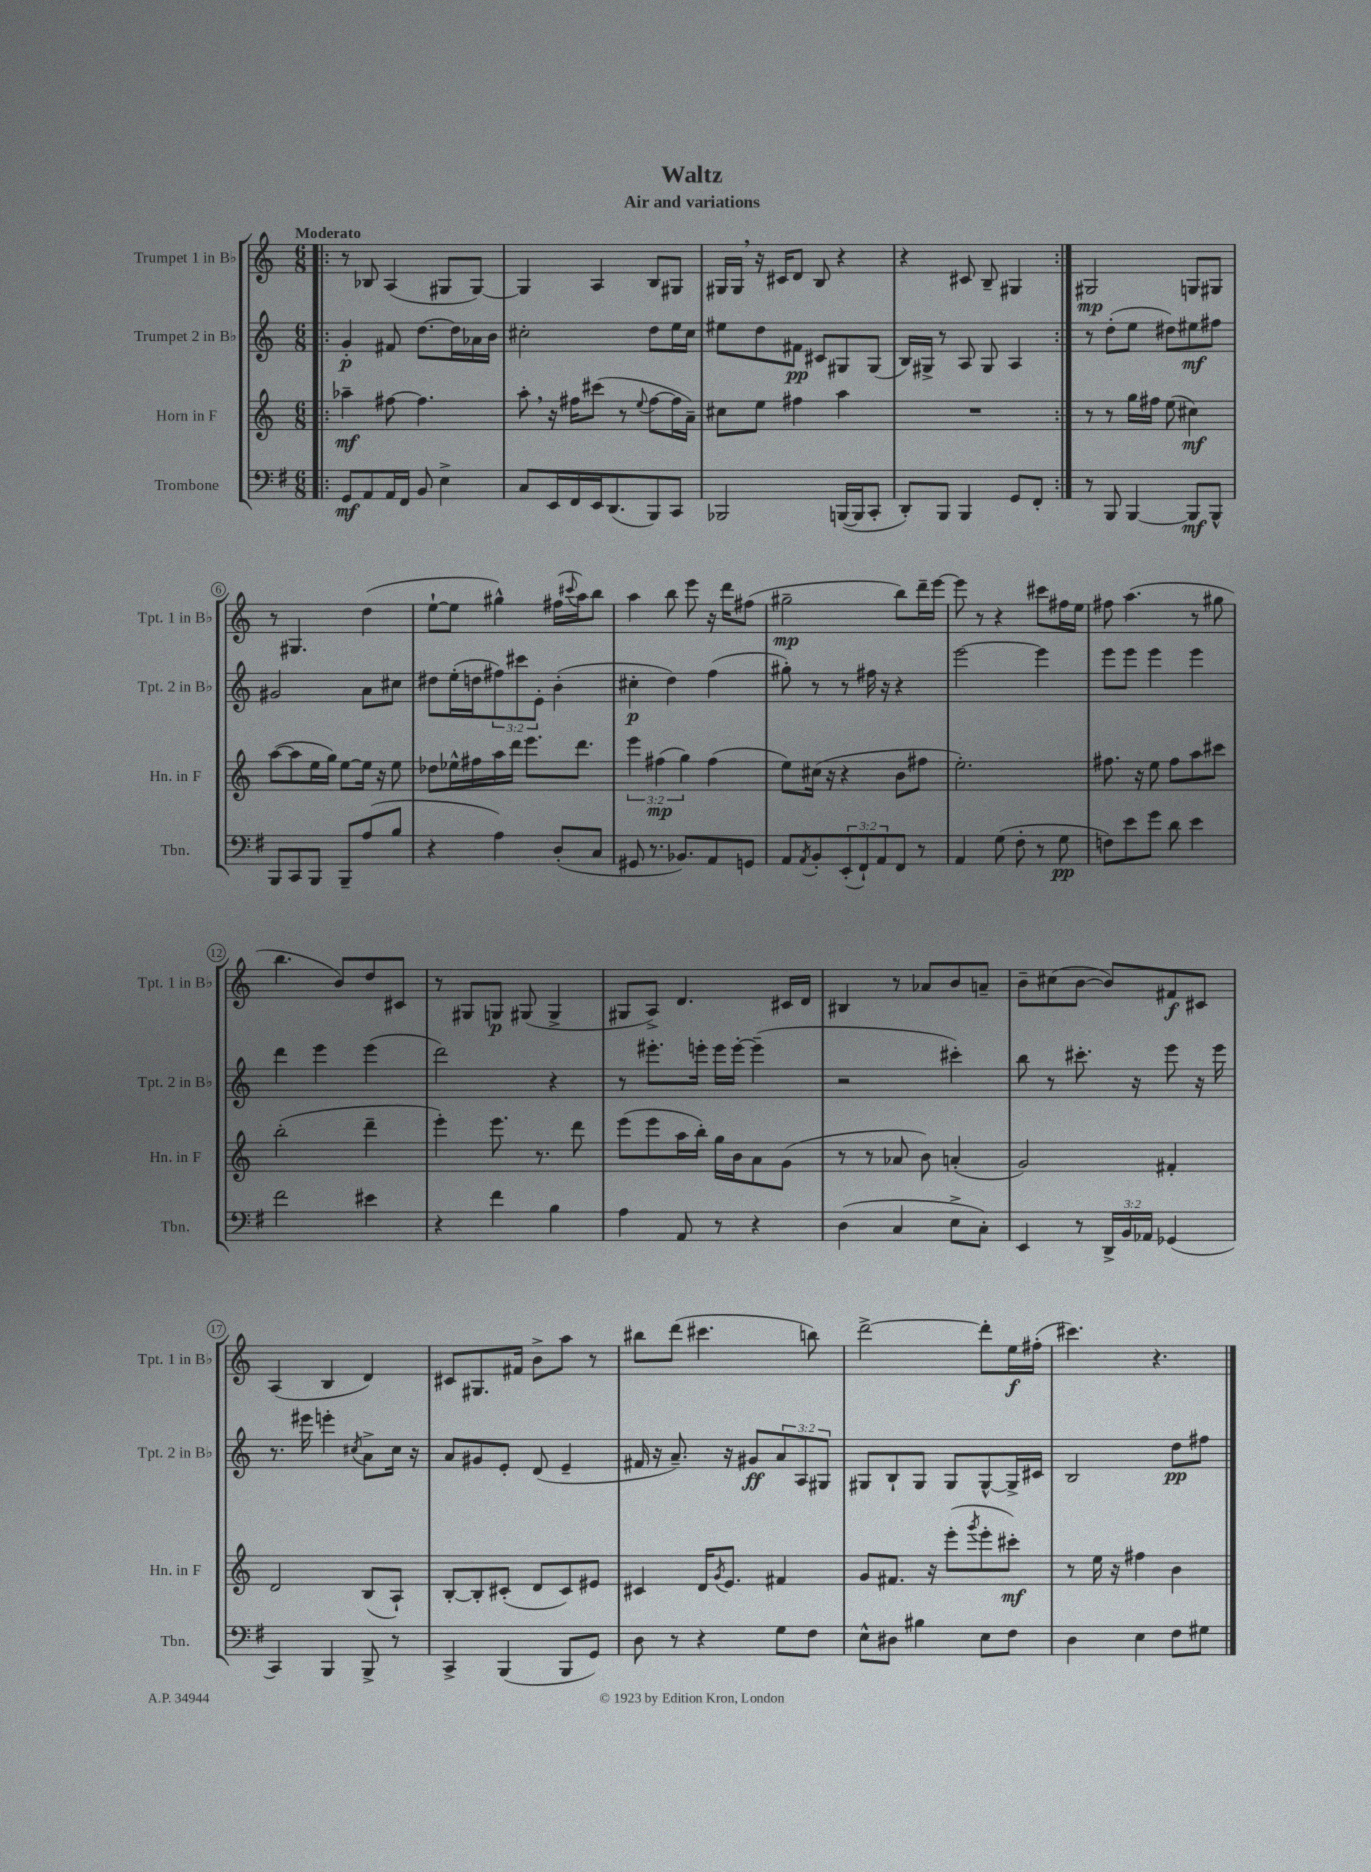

**kern	**kern	**kern	**kern
*staff4	*staff3	*staff2	*staff1
*clefF4	*clefG2	*clefG2	*clefG2
*k[f#]	*k[]	*k[]	*k[]
*M6/8	*M6/8	*M6/8	*M6/8
=!|:	=!|:	=!|:	=!|:
8GG/L	4aa-~\	4g'/	8r
8AA/	.	.	8B-/
16AA/L	[8ff#\	8f#/	(4A/
16FF#/JJ	.	.	.
8BB/	4.ff#\]	[8.dd\L	.
4E^\	.	.	8G#/L
.	.	16dd\]L	.
.	.	16a-\	[8G#/J)
.	.	16b\JJ	.
=	=	=	=
8C/L	8aa'\	2cc#'\	4G#/]
16EE/L	16r	.	.
16FF#/	16ff#\LK	.	.
16EE/J	(8ccc#\J	.	4A/
(8.DD/	.	.	.
.	8r	.	.
.	8qqee/	.	.
8BBB/)	[8ff#\L	8dd\L	8B/L
8CC/J	16ff#\]L	16ee\L	8G#/J
.	16a~\JJ)	16cc#\JJ	.
=	=	=	=
2BBB-/	8cc#\L	8ee#\L	16G#/LL
.	.	.	16G#/JJ
.	8ee\J	8dd\	16r
.	.	.	16c#/LK
.	4ff#\	8f#\J	8d/J
.	.	8c#/L	8B/
([16BBB/LL	4aa\	8G#/	4r
16BBB/]J	.	.	.
8CC'/J	.	(8G#/J	.
=	=	=	=
8DD'/L)	2.r	16B/LL)	4r
.	.	16G#^/JJ	.
8BBB/J	.	8r	.
4BBB/	.	8A/	8c#/
.	.	8G#/	8B~/
8GG/L	.	4A/	4G#/
8FF#'/J	.	.	.
=:|!	=:|!	=:|!	=:|!
8r	8r	8r	2G#/
8BBB/	8r	(8dd'\L	.
[4BBB/	16gg\LL	8ee\J	.
.	16ff#\JJ	.	.
.	(8ee\	8dd#\L)	.
8BBB/]L	4cc#\)	8ee#\	8G/L
8BBB^^/J	.	8ff#\J	8G#/J
=	=	=	=
8BBB/L	([8aa\L	2g#/	8r
8CC/	8aa\]	.	4.G#/
8BBB/J	16ee\L	.	.
.	16gg\JJ)	.	.
8BBB~/L	[8ee\L	.	.
(8A/	16ee\]Jk	8a\L	(4dd\
.	16r	.	.
8B/J	8ee\	8cc#\J	.
=	=	=	=
4r	8dd-\L	8dd#\L	[8ee`\L
.	16ee-^^\L	(16ee'\L	8ee\]J
.	16ff#\	16dd\J	.
4A\)	16aa\	12ff#\)	4gg#^^\)
.	16ddd\JJ	.	.
.	.	12ccc#\	.
.	8.eee\L	.	.
.	.	12e'\J	.
(8D'/L	.	(4b'\	(16ff#\LL
.	.	.	8qqccc#/
.	8.ddd\J	.	16aa\J)
8C/J	.	.	8bb\J
=	=	=	=
8GG#/	6eee\	4cc#'\	4aa\
8.r	.	.	.
.	(6ff#\	.	.
.	.	4dd\)	8bb\
8.BB-/L)	.	.	.
.	6gg\)	.	.
.	.	.	8eee\
8AA/	(4ff#\	(4ff\	16r
.	.	.	16ddd\LK
8GG/J	.	.	(8ff#\J
=	=	=	=
8AA/L	8ee\L)	8gg#'\)	2gg#~\
8qAA/	.	.	.
8BB'/	(16cc#\Jk	8r	.
.	16r	.	.
(12EE'/	4r	8r	.
12FF#`/)	.	.	.
.	.	16ff#\	.
12AA/	.	.	.
.	.	16r	.
8FF#/J	8b\L	4r	8bb\L)
8r	8ff#\J	.	16ddd~\L
.	.	.	[16eee\JJ
=	=	=	=
4AA/	2.ee'\)	[2eee\	8eee\]
.	.	.	8r
(8G\	.	.	4r
8F#'\	.	.	.
8r	.	4eee\]	8ccc#\L
8G\	.	.	16ff#\L
.	.	.	16ee\JJ
=	=	=	=
8F\L)	8.ff#\	8eee\L	8ff#\
8e\	.	8eee\J	(4.aa\
.	16r	.	.
8g\J	8ee\	4eee\	.
8d\	8ff#\L	.	.
4e\	8aa\	4eee\	8r
.	8ccc#\J	.	8gg#\
=	=	=	=
2f#\	(2bb'\	4ddd\	4.bb\
.	.	4eee\	.
.	.	.	8b/L)
4e#\	4ddd~\	(4eee\	8dd/
.	.	.	8c#/J
=	=	=	=
4r	4eee'\)	2ddd\)	8r
.	.	.	8G#/L
4f#\	8.eee\	.	8G/J
.	.	.	(8G#/
.	8.r	.	.
4B\	.	4r	4G#^/
.	8ddd\	.	.
=	=	=	=
4A\	(8eee\L	8r	8G#/L
.	8eee\	8.eee#'\L	8A^/J)
8AA/	16aa\L	.	4.d/
.	16bb'\JJ)	16eee'\Jk	.
8r	16gg\LL	16eee\LL	.
.	16b\J	[16eee'\JJ	.
4r	8a\	(4eee~\]	.
.	(8g\J	.	16c#/LL
.	.	.	16d/JJ
=	=	=	=
(4D\	8r	2r	4B#/
.	8r	.	.
4C/	8a-/	.	8r
.	8b\)	.	8a-/L
8E^\L	(4a'/	4ccc#'\)	8b/
8C'\J)	.	.	8a~/J
=	=	=	=
4EE/	2g/)	8bb\	8b~\L
.	.	8r	(8cc#\
8r	.	8.ccc#'\	[8b\J
24DD^/LL	.	.	8b/]L)
24BB/	.	.	.
.	.	16r	.
24AA-/JJ	.	.	.
(4GG-/	4f#'/	8eee\	8f#/
.	.	16r	8c#/J
.	.	16eee\	.
=	=	=	=
4CC/)	2d/	8.r	(4A/
.	.	16eee#\	.
4BBB/	.	4eee'\	4B/
.	.	8qcc#/	.
8BBB^/	(8B/L	8a^\L	4d/)
8r	8A`/J)	16cc#\Jk	.
.	.	16r	.
=	=	=	=
4CC^/	[8B'/L	8a/L	8c#/L
.	8B'/]	8g#/	8.G#/
(4BBB/	(8c#'/J	8e'/J	.
.	.	.	16f#/Jk
.	8d/L	(8d/	8b^\L
8BBB/L	8c#/)	4e~/	8aa\J
8GG/J)	8e#/J	.	8r
=	=	=	=
8D\	4c#/	16f#/	8bb#\L
.	.	16r	.
8r	.	8.a~/)	(8ddd\J
4r	16d/LK	.	4.ccc#\
.	8qg/	.	.
.	8.e/J	16r	.
.	.	8g#/L	.
8G\L	4f#/	12a/	.
.	.	12A/	.
8F#\J	.	.	8bb\)
.	.	12G#/J	.
=	=	=	=
8E^^\L	8g/L	8G#/L	[2ddd^\
8D#\J	8.f#/J	8B`/	.
4B#\	.	8G#/J	.
.	16r	.	.
.	(8eee'\L	8G#/L	.
.	8qggg/	.	.
8E\L	8eee'\	[8G#^^/	8ddd'\]L
8F#\J	8ccc#'\J)	16G#^/]L	16ee\L
.	.	16c#/JJ	(16ff#'\JJ
=	=	=	=
4D\	8r	2B/	4.ccc#\)
.	16ee\	.	.
.	16r	.	.
4E\	4ff#\	.	.
.	.	.	4.r
8F#\L	4b\	8dd\L	.
8G#\J	.	8ff#\J	.
==	==	==	==
*-	*-	*-	*-
